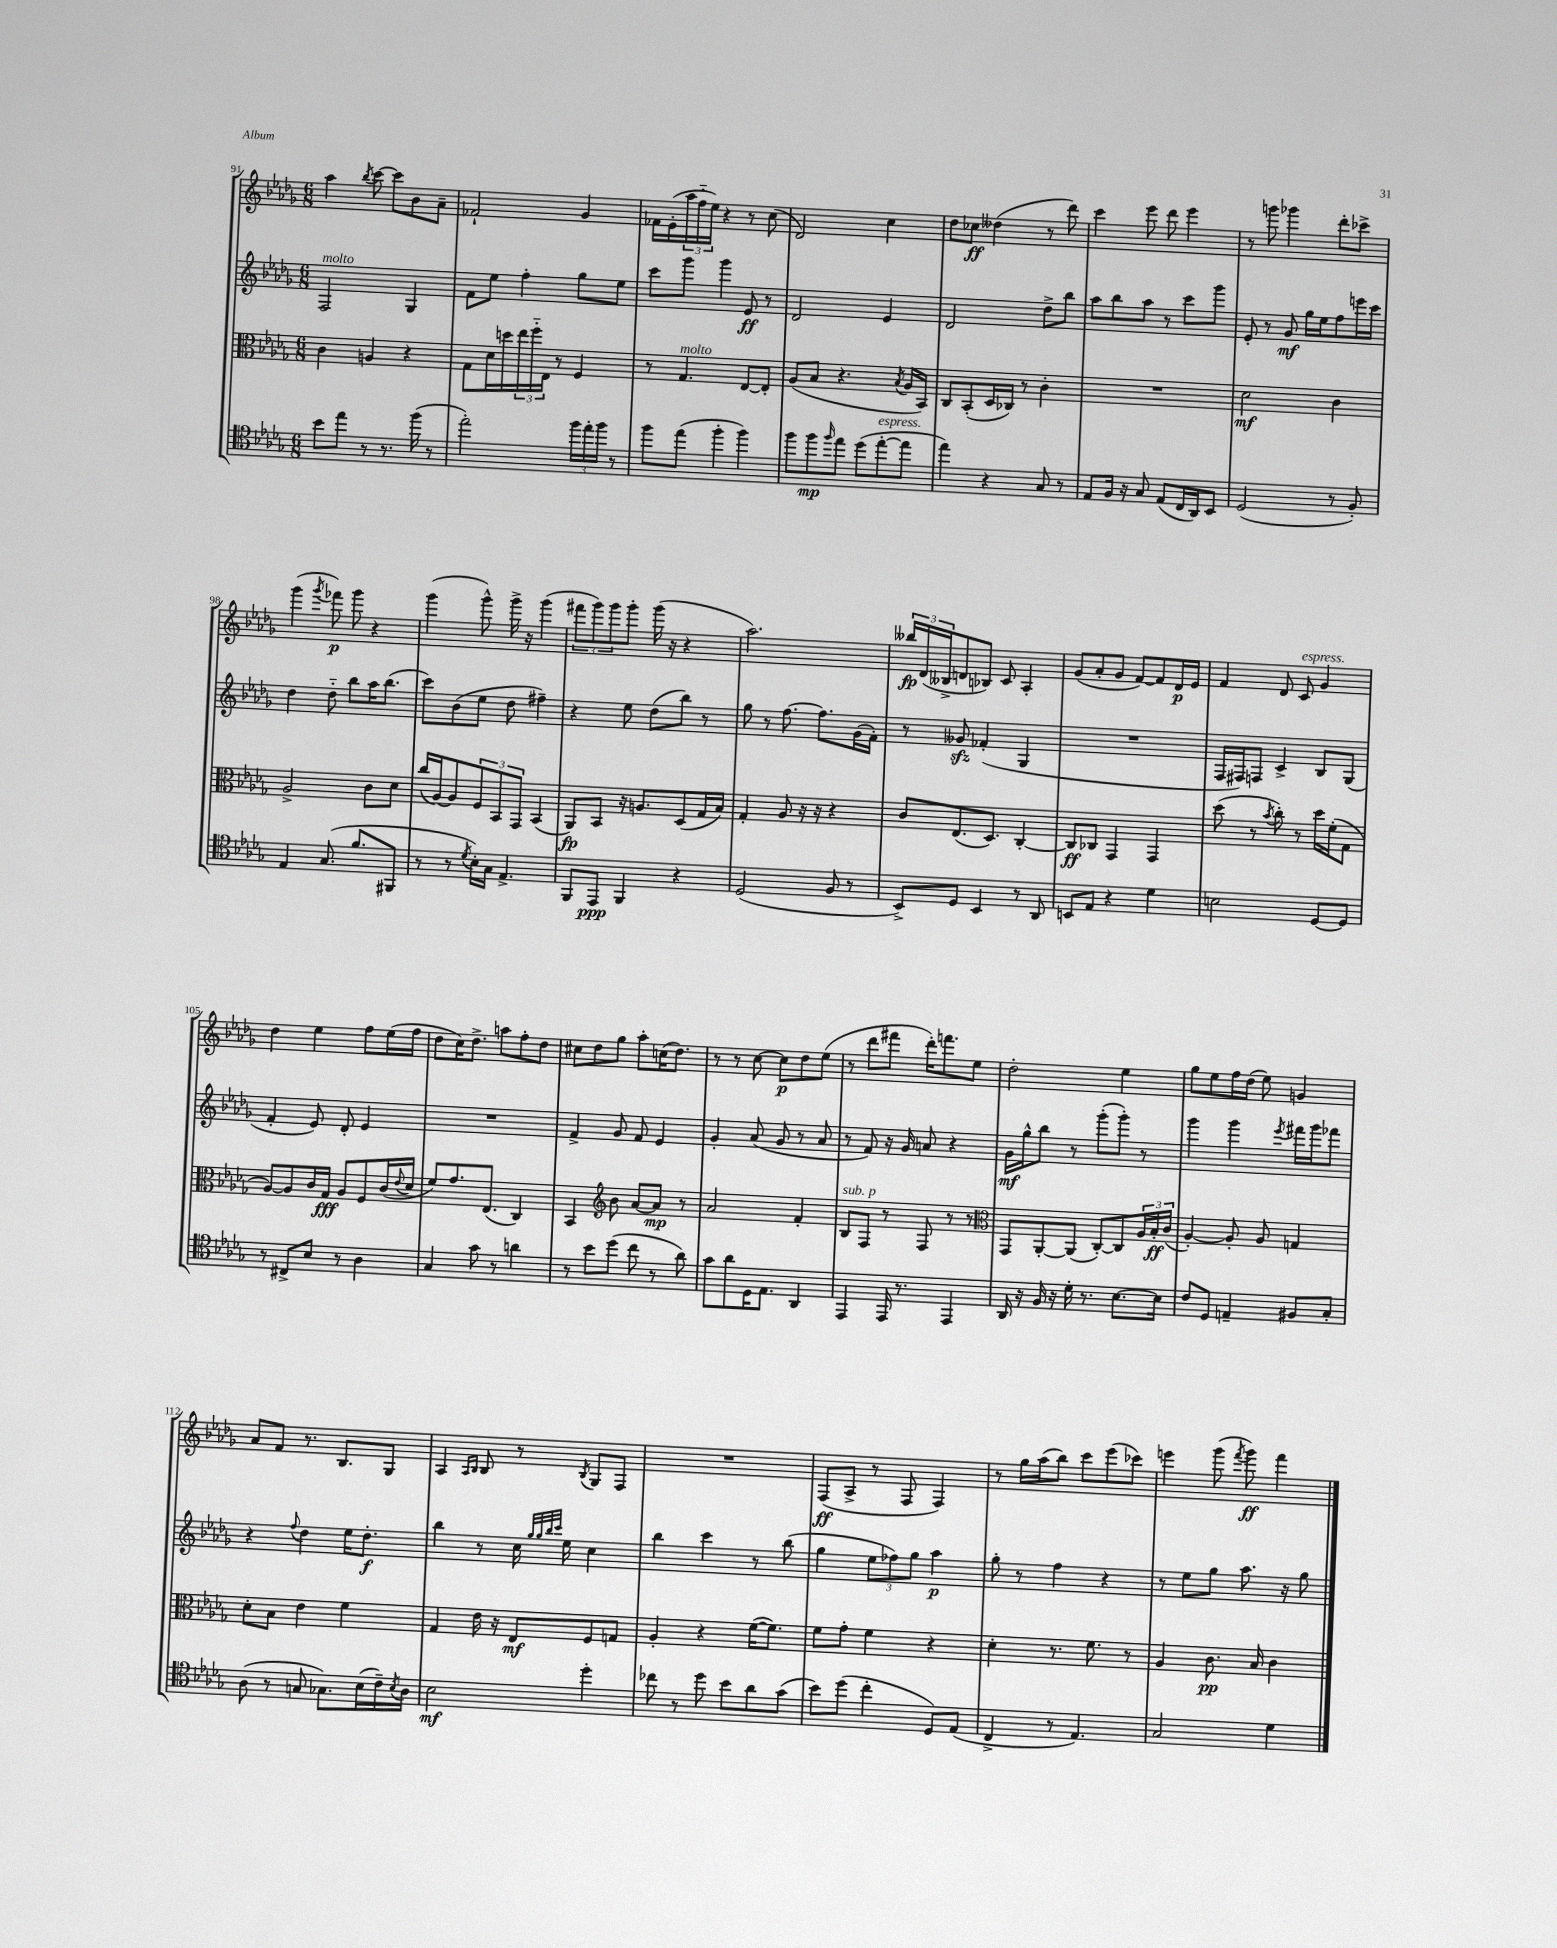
<<
\new StaffGroup <<
\new Staff = "s0" {
    \clef treble \key des \major \numericTimeSignature \time 6/8
    aes''4 \acciaccatura { bes''8 } c'''8~ c'''8 bes'8 aes'8-- |
    fes'2-! ges'4 |
    fes'16 ees'16-.( \tuplet 3/2 { aes''16 f''16-_ ees''16) } r4 r8 c''8( |
    des'2) c''4 |
    des''8 ces''8\ff deses''4( r8 des'''8) |
    c'''4 ees'''8 des'''8 ees'''4 |
    r8 g'''8 ges'''4 des'''8-. ces'''8-> |
    ges'''4( \acciaccatura { ges'''8 } fes'''8\p) ges'''8 r4 |
    ges'''4( ges'''8-^) ges'''16-> r16 ges'''4( |
    \tuplet 3/2 { fis'''8 ges'''8) ges'''8 } ges'''8-. ges'''16( r16 r4 |
    aes''2.) |
    \tuplet 3/2 { beses''16\fp des'16( beses16-> } d'8 bes8) c'8 aes4-. |
    ges'8( aes'8-. ges'8 f'8~) f'8 des'16\p ees'16 |
    f'4 des'8 c'8^\markup { \italic "espress." } ges'4 |
    des''4 ees''4 f''8 ees''16( f''16 |
    des''8 c''16) des''8.-> a''8 f''8-. des''8 |
    cis''8 des''8 ges''8 aes''8-. c''16( des''8.) |
    r8 r8 c''8~ c''8\p des''8 ees''8( |
    r8 des'''8 fis'''8 des'''16-.) f'''8. ees''8 |
    des''2-. ees''4 |
    ges''8 ees''8 f''16 des''16( ees''8) g'4 |
    aes'8 f'8 r8. bes8. ges8 |
    aes4 \grace { aes16 bes16 } bes8 r8 \acciaccatura { bes8 } ges8 f8 |
    R2. |
    f8\ff( aes8-> r8 f8 f4) |
    r8 ges''16 aes''16( bes''8) c'''8 ees'''8( ces'''8) |
    e'''4 ges'''8( \acciaccatura { f'''8 } ges'''8\ff) f'''4 \bar "|." |
}
\new Staff = "s1" {
    \clef treble \key des \major \numericTimeSignature \time 6/8
    f2^\markup { \italic "molto" } ges4 |
    f'8 ees''8 f''4-. ges''8 ees''8 |
    c'''8 ges'''8 ges'''4 ees'8\ff r8 |
    des'2 ees'4 |
    des'2 des''8-> bes''8 |
    aes''8 bes''8 aes''8 r8 c'''8 ges'''8 |
    ees'8-. r8 ges'8\mf ges''16 ees''16 f''8 e'''16 c'''16 |
    des''4 des''8-_ bes''8 aes''16 bes''8.( |
    c'''8) bes'8( ees''8 des''8 fis''4--) |
    r4 ees''8 des''8( bes''8) r8 |
    ges''8 r8 f''8.~ f''8. ges'16( f'16-.) |
    r8 geses'8\sfz fes'4-.( ges4 |
    R2. |
    f16 fis16) f8 c'4-> bes8 ges8( |
    f'4-. ees'8) des'8-. ees'4 |
    R2. |
    f'4-> ges'8 f'8 ees'4 |
    ges'4-. aes'8( ges'8 r8 aes'8 |
    r8 f'8) r16 ges'16 a'8 r4 |
    ges'16\mf ges''16-^ bes''8 r8 ges'''8-.( ges'''8-.) r8 |
    ges'''4 ges'''4 \acciaccatura { ees'''8 } fis'''16 ges'''16 fes'''8 |
    r4 \appoggiatura { f''8 } des''4 ees''16 des''8.-.\f |
    bes''4 r8 c''16 \grace { ges''32 ges''32 bes''32 c'''32 } ees''16 c''4 |
    bes''4 c'''4 r8 bes''8( |
    ges''4 \tuplet 3/2 { ees''8 fes''8) ges''8 } aes''4\p |
    ges''8-. r8 f''4 r4 |
    r8 ees''8 ges''8 aes''8. r16 ges''8 \bar "|." |
}
\new Staff = "s2" {
    \clef alto \key des \major \numericTimeSignature \time 6/8
    c'4 a4 r4 |
    ges8 des'16 d''16 \tuplet 3/2 { ees''16 f''16-_ ees16 } r8 f4 |
    r8 ges4.^\markup { \italic "molto" } ees8~ ees8-. |
    aes8( bes8 r4. \acciaccatura { bes8 } aes16 bes,16) |
    c8 bes,8-.( des16 ces16) r8 c'4-. |
    R2. |
    des'2\mf c'4 |
    aes2-> c'8 des'8 |
    c''16( aes16~) aes8 \tuplet 3/2 { f8 bes,8 ges,8 } bes,4( |
    aes,8\fp) bes,8 r16 a8. des8( ges16 bes16) |
    ges4-. aes8 r16 r16 r4 |
    c'8 ees8.( des8.) c4~-. |
    c8\ff ces8 ges,4 ges,4 |
    des''8( r8 \acciaccatura { bes'8 } c''8-.) r8 des''16 f'16-.( ges8 |
    aes8~) aes8 c'16 ges16\fff aes8 f8 c'16( \appoggiatura { ees'8 } des'16 |
    f'8) ges'8. ees8.( c4) |
    bes,4 \clef treble bes'8 aes'8~ aes'8\mp r8 |
    aes'2 f'4-. |
    bes8^\markup { \italic "sub. p" } f8 r8 f8 r8 r8 |
    \clef alto ges,8 aes,8~-. aes,8( c8~-.) c8 \tuplet 3/2 { aes16 bes16-.\ff c'16( } |
    aes4~-.) aes8-. aes8 g4 |
    des'8-. bes8 ees'4 f'4 |
    ges4 ees'16 r16 ees8\mf f8 g8 |
    aes4-. r4 f'16~( f'8.) |
    f'8 ges'8-. f'4 r4 |
    des'4-. r8. f'8. r8 |
    aes4 c'8.\pp bes16 c'4 \bar "|." |
}
\new Staff = "s3" {
    \clef tenor \key des \major \numericTimeSignature \time 6/8
    bes'8 ees''8 r8 r8. f''16( r8 |
    ees''2-.) \tuplet 3/2 { f''16 ees''16-. f''16 } r8 |
    f''8 ees''8( f''4-. f''4) |
    f''8 f''8\mp \grace { f''16 } ees''8 des''8( ees''8~-.^\markup { \italic "espress." } ees''8 |
    ees''4) r4 ges8 r8 |
    ees8 f16 r16 ges8 ees8( c16 aes,16) bes,8 |
    des2( r8 f8-.) |
    ees4 ges8.( f'8. fis,8 |
    r8 r8 \acciaccatura { des'8 } bes16-.) ges16 ees4.-> |
    f,8 ees,8\ppp f,4 r4 |
    des2( f8 r8 |
    bes,8->) des8 bes,4 r8 aes,8 |
    b,8 ees8 r4 des'4 |
    b2 des8~ des8 |
    r8 cis8-> bes8 r8 aes4 |
    ges4 ges'8 r8 a'4 |
    r8 bes'8 des''8( c''8 r8 aes'8) |
    ges'8 aes'8 des16 ees8. aes,4 |
    ees,4 ees,16 r8. ees,4 |
    aes,16 r16 f16 r16 des'16-. r8. bes8.~ bes16 |
    c'8 des8 e4-- fis8 ges8-. |
    aes8( r8 g8 ges8.) bes16( c'16--) \acciaccatura { bes8 } aes16 |
    bes2\mf des''4-. |
    ces''8 r8 des''8 bes'8 aes'8 ges'8( |
    bes'8) des''8( c''4-. des8) ees8( |
    c4-> r8 ees4.) |
    ges2 des'4 \bar "|." |
}
>>
>>
\layout { \context { \Score currentBarNumber = #91 } }
